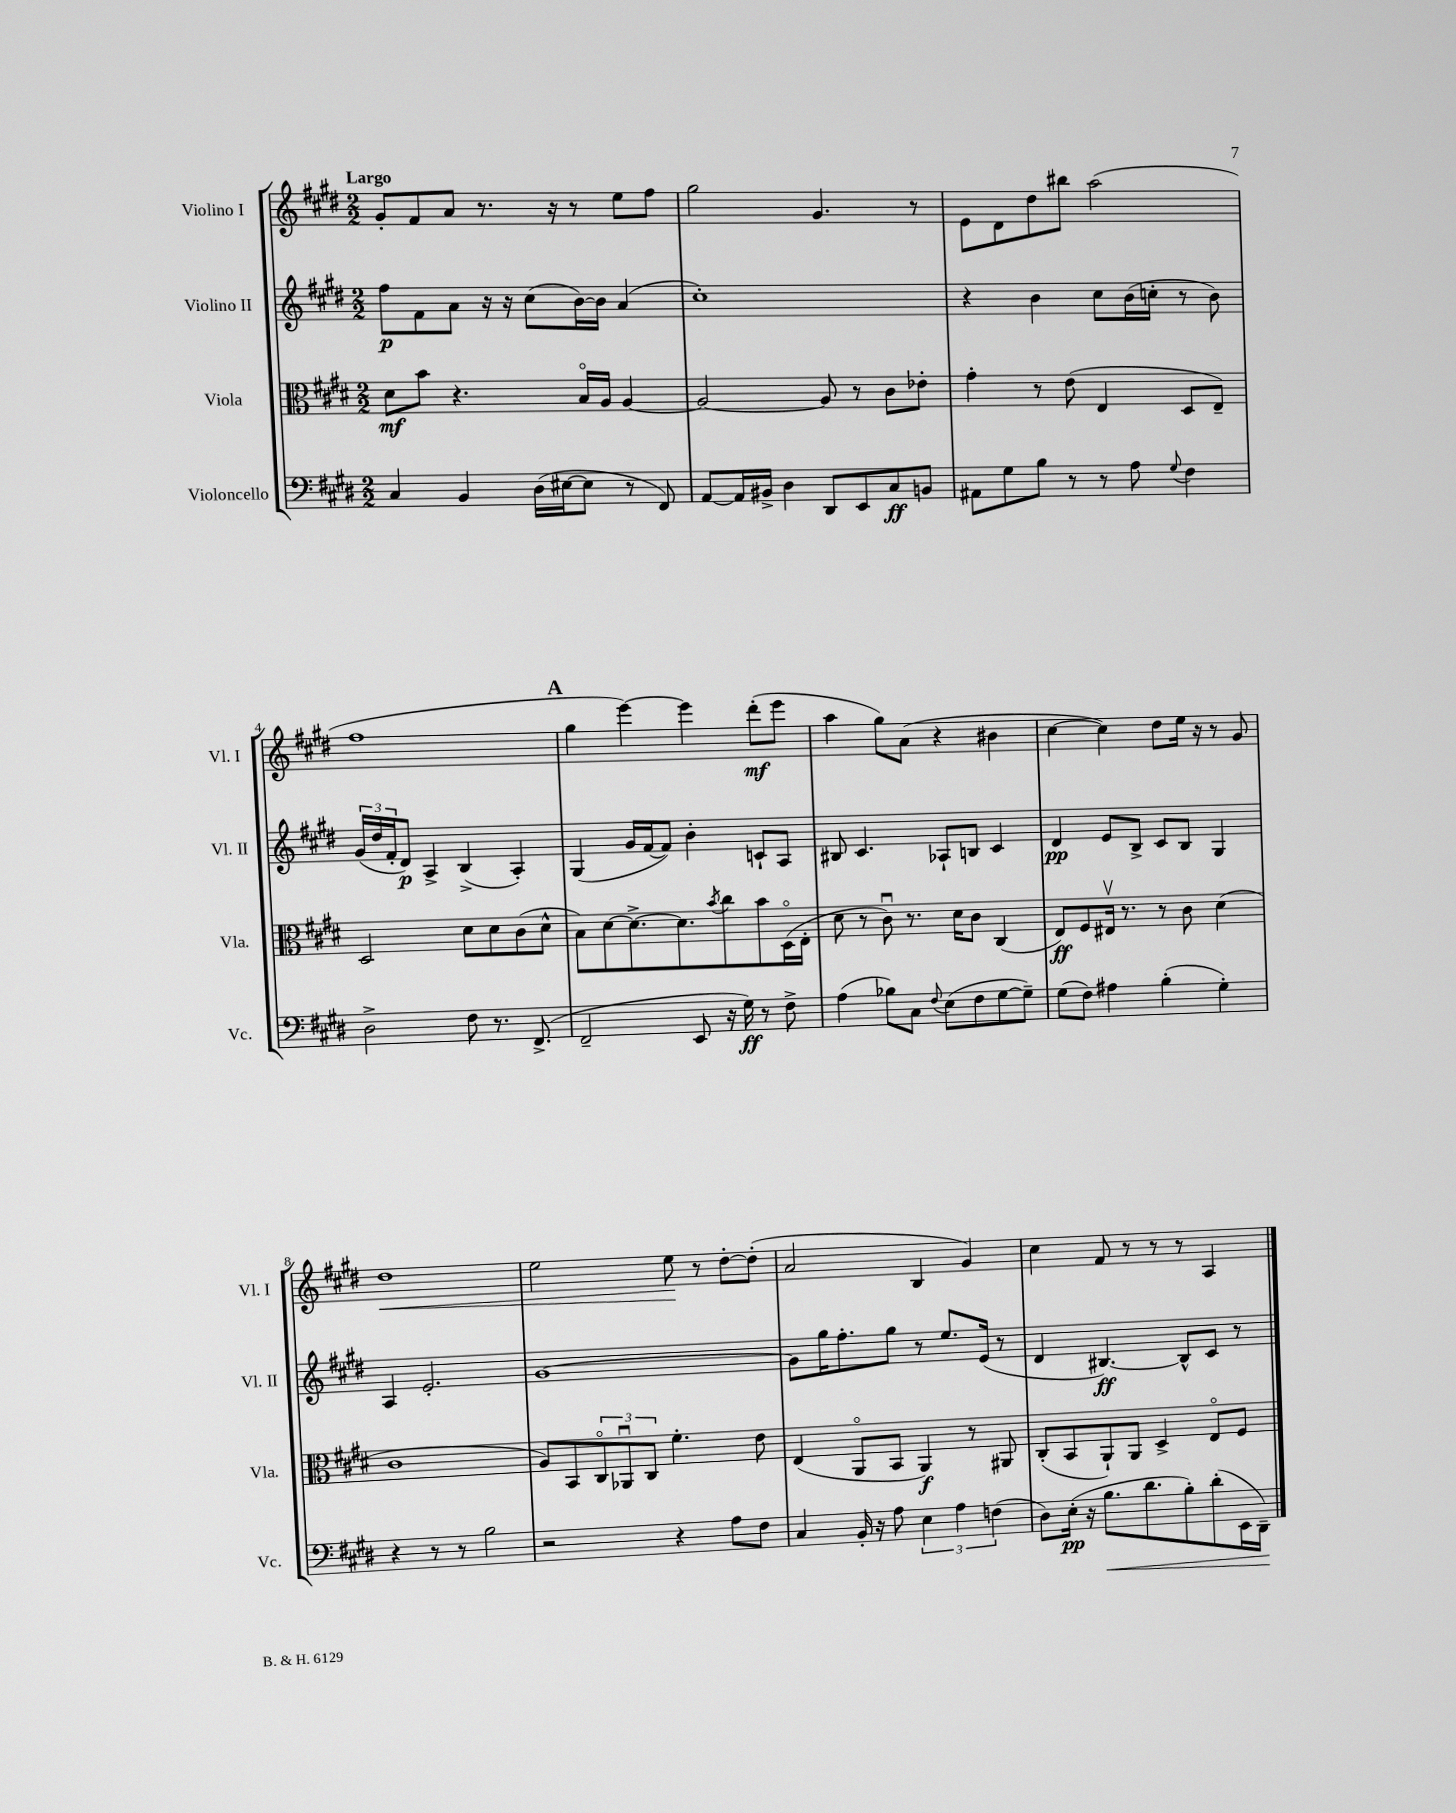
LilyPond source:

<<
\new StaffGroup <<
\new Staff = "s0" \with { instrumentName = "Violino I" shortInstrumentName = "Vl. I" } {
    \clef treble \key e \major \numericTimeSignature \time 2/2 \tempo "Largo"
    gis'8-. fis'8 a'8 r8. r16 r8 e''8 fis''8 |
    gis''2 gis'4. r8 |
    e'8 dis'8 dis''8 bis''8 a''2( |
    fis''1 |
    \mark \markup { \bold "A" } gis''4 e'''4~) e'''4 dis'''8-.\mf( e'''8 |
    a''4 gis''8) a'8( r4 bis'4 |
    cis''4~ cis''4) dis''8 e''16 r16 r8 gis'8 |
    dis''1\< |
    e''2 e''8\! r8 dis''8~-. dis''8-.( |
    a'2 b4 gis'4) |
    cis''4 fis'8 r8 r8 r8 a4 \bar "|." |
}
\new Staff = "s1" \with { instrumentName = "Violino II" shortInstrumentName = "Vl. II" } {
    \clef treble \key e \major \numericTimeSignature \time 2/2
    fis''8\p fis'8 a'8 r16 r16 cis''8( b'16~) b'16 a'4( |
    cis''1-.) |
    r4 b'4 cis''8 b'16( c''16-. r8 b'8) |
    \tuplet 3/2 { gis'16( dis''16 fis'16-. } dis'8\p) a4-> b4->( a4-.) |
    \mark \markup { \bold "A" } gis4( gis'16 fis'16~ fis'8) b'4-. c'8-! a8 |
    bis8 cis'4. aes8-! b8 cis'4 |
    dis'4\pp e'8 b8-> cis'8 b8 gis4 |
    a4 e'2.-. |
    gis'1~ |
    gis'8 gis''16 fis''8.-. gis''8 r8 e''8. e'16( r8 |
    dis'4 bis4.~\ff) bis8-^ cis'8 r8 \bar "|." |
}
\new Staff = "s2" \with { instrumentName = "Viola" shortInstrumentName = "Vla." } {
    \clef alto \key e \major \numericTimeSignature \time 2/2
    dis'8\mf b'8 r4. b16\flageolet a16 a4~ |
    a2~ a8 r8 cis'8 ees'8-. |
    gis'4-. r8 e'8( e4 dis8 e8--) |
    dis2 dis'8 dis'8 cis'8( dis'8-^ |
    \mark \markup { \bold "A" } b8) dis'8~ dis'8.~-> dis'8. \acciaccatura { b'8 } cis''8 b'8 dis16\flageolet( e16-. |
    dis'8 r8 cis'8\downbow) r8. dis'16 cis'8 cis4( |
    e8\ff) fis8 eis16\upbow r8. r8 cis'8 dis'4( |
    cis'1 |
    a8) b,8 \tuplet 3/2 { cis8\flageolet aes,8\downbow cis8 } fis'4.-. e'8 |
    e4( a,8\flageolet b,8 a,4\f) r8 ais,8 |
    cis8-.( b,8 a,8-!) a,8 dis4-> e8\flageolet fis8 \bar "|." |
}
\new Staff = "s3" \with { instrumentName = "Violoncello" shortInstrumentName = "Vc." } {
    \clef bass \key e \major \numericTimeSignature \time 2/2
    cis4 b,4 dis16( eis16~ eis8 r8 fis,8) |
    a,8~ a,16 bis,16-> dis4 dis,8 e,8 cis8\ff b,8 |
    ais,8 gis8 b8 r8 r8 a8 \appoggiatura { gis8 } fis4 |
    dis2-> fis8 r8. fis,8.->( |
    \mark \markup { \bold "A" } fis,2-- e,8 r16 gis16\ff) r8 fis8-> |
    a4( bes8) cis8 \appoggiatura { fis8 } e8( fis8 gis8~ gis8--) |
    gis8( fis8) ais4 b4-.( gis4-.) |
    r4 r8 r8 b2 |
    r2 r4 a8 fis8 |
    cis4 b,16-. r16 a8 \tuplet 3/2 { e4 a4 f4( } |
    dis8) e16-.\pp( r16 b8.\< dis'8. b8-.) dis'8-.( e,16 dis,16--\!) \bar "|." |
}
>>
>>
